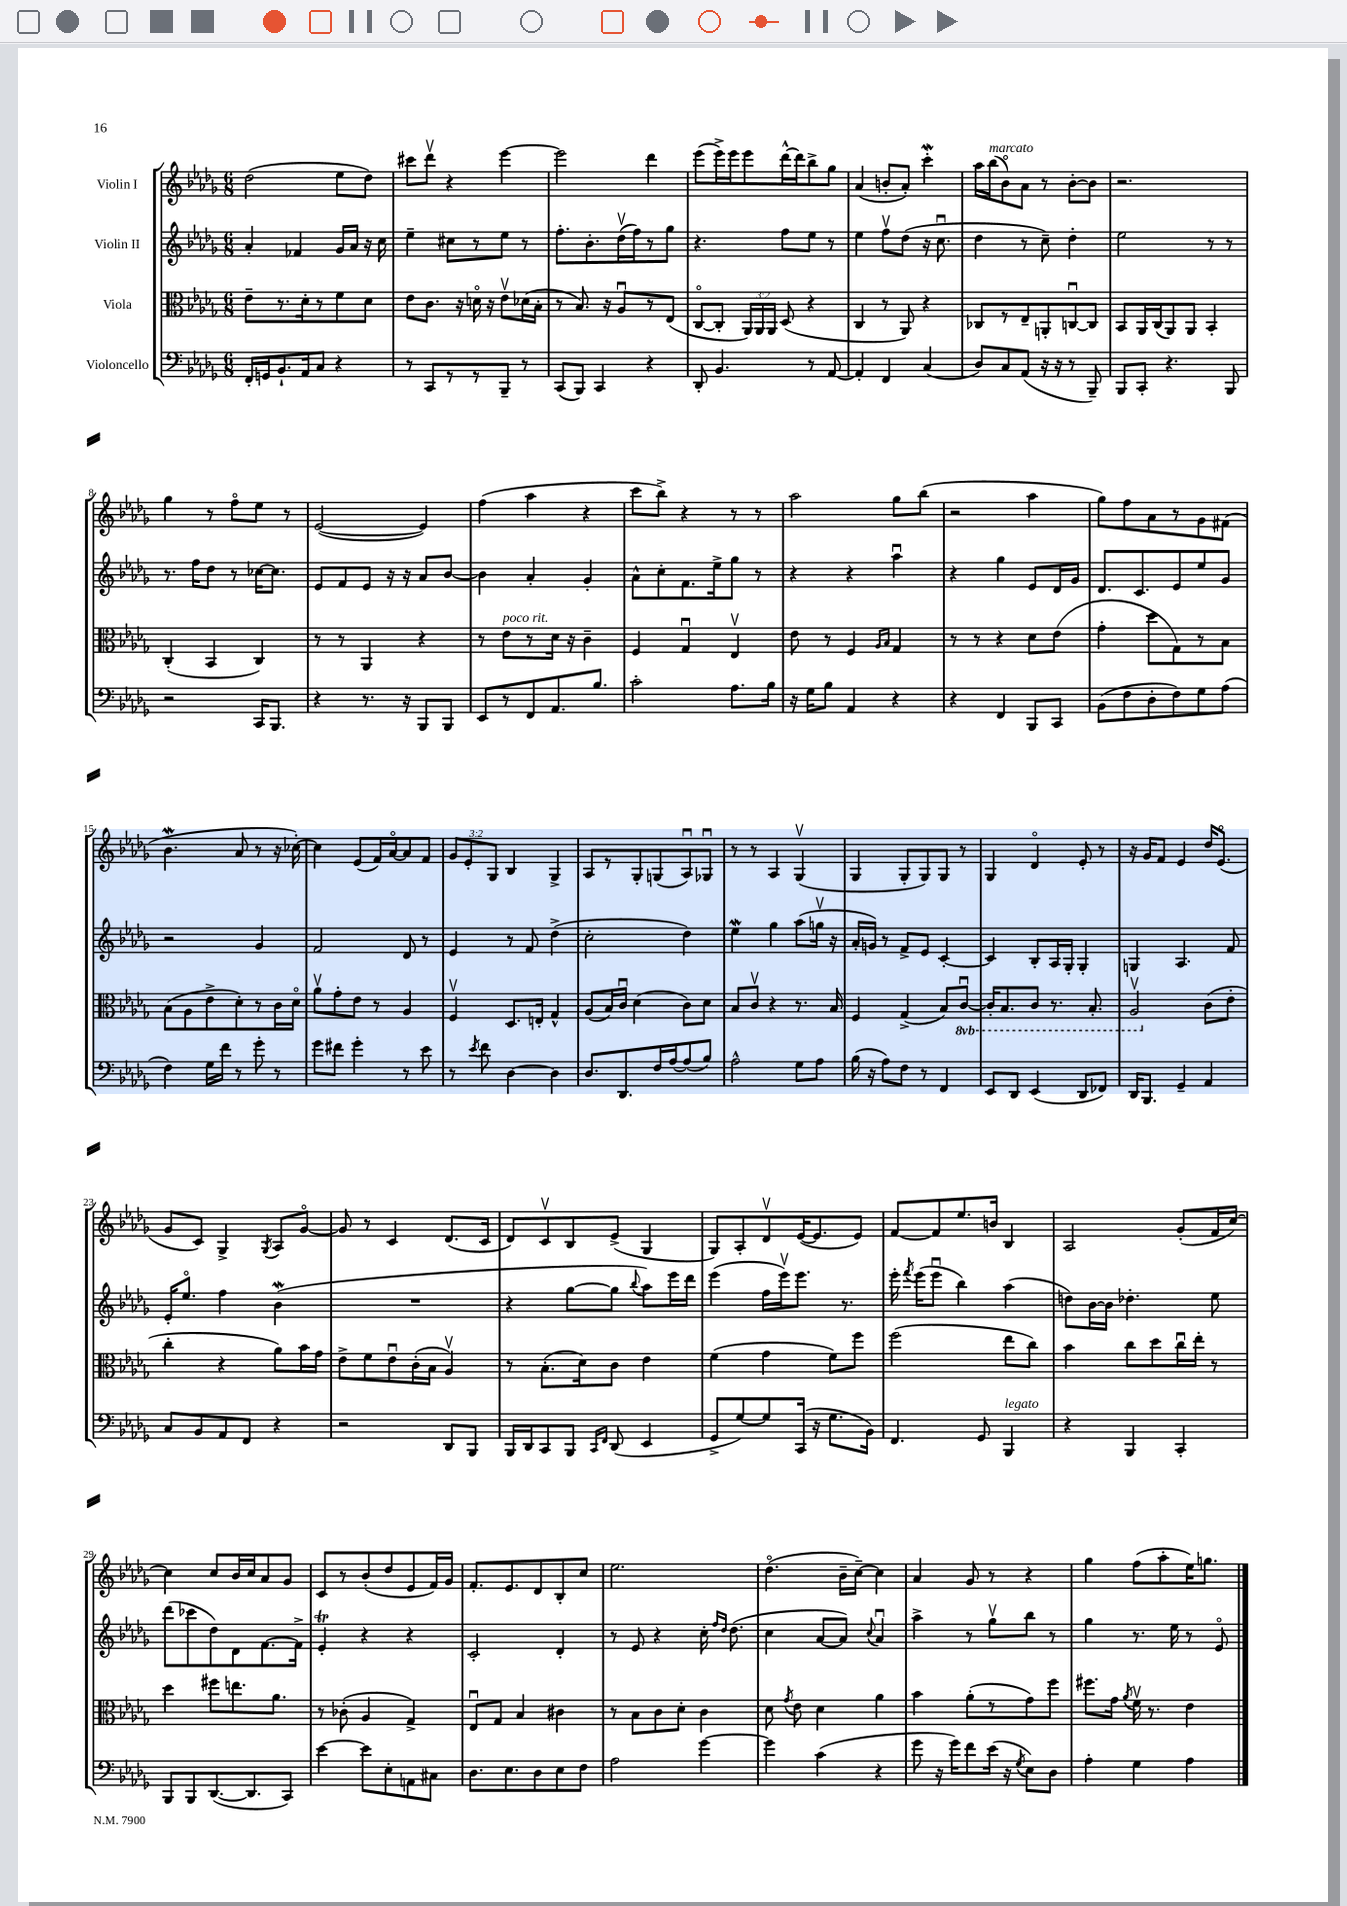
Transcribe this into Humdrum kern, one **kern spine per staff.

**kern	**kern	**kern	**kern
*part4	*part3	*part2	*part1
*staff4	*staff3	*staff2	*staff1
*I"Violoncello	*I"Viola	*I"Violin II	*I"Violin I
*clefF4	*clefC3	*clefG2	*clefG2
*k[b-e-a-d-g-]	*k[b-e-a-d-g-]	*k[b-e-a-d-g-]	*k[b-e-a-d-g-]
*M6/8	*M6/8	*M6/8	*M6/8
=1	=1	=1	=1
16FF'/LL	8e-~\L	4a-'/	(2dd-\
16GGn/J	.	.	.
8.BB-`/	8.r	.	.
.	.	4f-X/	.
16AA-/k	16d-'\k	.	.
8C/J	8r	.	.
4r	8f\	16g-/LL	8ee-\L
.	.	16a-/JJ	.
.	8d-\J	16r	8dd-\J)
.	.	16cc\	.
=2	=2	=2	=2
8r	8e-\L	4ee-~\	8ccc#X\L
8CC/L	8.c\J	.	8ddd-v\J
8r	.	8cc#X\L	4r
.	16r	.	.
8r	16dn\	8r	.
.	16r	.	.
8BBB-~/J	8e-v\L	8ee-\J	[4eee-\
8r	(16d-X\L	8r	.
.	16B-'\JJ	.	.
=3	=3	=3	=3
(8CC/L	8r	8.ff'\L	2eee-\]
8BBB-/J)	8.B-/)	.	.
.	.	8.b-'\	.
4CC/	.	.	.
.	16r	.	.
.	8A-u/L	(16dd-v\L	.
.	.	16ff\J)	.
4r	8r	8r	4ddd-\
.	(8E-/J	8gg-\J	.
=4	=4	=4	=4
8DD-'/	[8C/L	4.r	(8eee-\L
4.BB-/	8C'/J]	.	16eee-^\L)
.	.	.	16eee-\J
.	24AA-/LL)	.	8eee-\
.	24AA-/	.	.
.	24AA-/JJ	.	.
.	(8D-/	8ff\L	[16ddd-^^\L
.	.	.	16ddd-\J]
8r	4r	8ee-\J	8bb-^\
[8AA-/	.	8r	8gg-\J
=5	=5	=5	=5
4AA-'/]	4C/	4ee-\	(4a-/
4FF/	8r	8ffv\L	8bn'/L
.	8AA-/)	(8dd-\J	8a-'/J)
(4C/	4r	16r	4cccW'\
.	.	8.ccu\	.
=6	=6	=6	=6
8D-/L)	8C-X/L	4dd-\	16aa-\LL
!	!	!	!LO:TX:a:i:t=marcato
.	.	.	(16bb-\J
8C/	8r	.	8b-\)
(8AA-/J	8E-~/	8r	8a-\J
16r	8AAn'/	8cc~\)	8r
16r	.	.	.
8r	[8Cnu/	4dd-'\	[8b-'\L
8BBB-~/)	8C/J]	.	8b-\J]
=7	=7	=7	=7
8BBB-/L	8BB-/L	2ee-\	2.r
8CC'/J	16AA-/L	.	.
.	(16C/J	.	.
4.r	8AA-/)	.	.
.	8AA-/J	.	.
.	4BB-'/	8r	.
8BBB-/	.	8r	.
!!LO:LB:g=z
=8	=8	=8	=8
2r	(4C'/	8.r	4gg-\
.	.	16ff\KL	.
.	4BB-/	8dd-\J	8r
.	.	8r	8ff\L
16CC/KL	4C/)	[16cc-X\KL	8ee-\J
8.BBB-/J	.	8.cc-\J]	.
.	.	.	8r
=9	=9	=9	=9
4r	8r	8e-/L	([2e-/
.	8r	8f/	.
8.r	4AA-/	8e-/J	.
.	.	16r	.
16r	.	16r	.
8BBB-/L	4r	8a-/L	4e-/])
8BBB-/J	.	[8b-/J	.
=10	=10	=10	=10
8EE-/L	8r	4b-\]	(4ff\
!	!LO:TX:a:i:t=poco rit.	!	!
8r	8e-\L	.	.
8FF/	8r	4a-'/	4aa-\
8.AA-/	16d-\Jk	.	.
.	16r	.	.
.	4c~\	4g-'/	4r
8.B-/J	.	.	.
=11	=11	=11	=11
2c'\	4F/	8a-^^\L	8ccc\L
.	.	8cc'\	8bb-^\J)
.	4G-u/	8.f\	4r
.	.	16ee-^\k	.
8.A-\L	4E-v/	8gg-\J	8r
.	.	8r	8r
16B-\Jk	.	.	.
=12	=12	=12	=12
16r	8e-\	4r	2aa-\
16G-\KL	.	.	.
8B-\J	8r	.	.
4AA-/	4F/	4r	.
.	16qqA-/LL	.	.
.	16qqB-/JJ	.	.
4r	4G-/	4aa-u\	8gg-\L
.	.	.	(8bb-\J
=13	=13	=13	=13
4r	8r	4r	2r
.	8r	.	.
4FF/	4r	4gg-\	.
8BBB-/L	8d-\L	8e-/L	4aa-\
8CC/J	(8e-\J	16d-/L	.
.	.	16g-/JJ	.
=14	=14	=14	=14
(8BB-\L	4g-'\	8.d-/L	8gg-\L)
8F\	.	.	8ff\
.	.	8.c/	.
8D-'\	8dd-\L	.	8a-\
8F\)	8G-\)	8e-/	8r
8G-\	8r	8ee-/	8g-\
(8A-\J	8B-\J	8g-/J	(8f#X\J
!!LO:LB:g=z
=15	=15	=15	=15
4F\)	(8B-\L	2r	4.b-W\
.	8A-\	.	.
16G-\LL	8e-^\	.	.
16f\JJ	.	.	.
8r	8d-'\)	.	8a-/
8g-'\	8r	4g-/	8r
8r	16c\L	.	16r
.	16d-\JJ	.	[16cc-X'\)
=16	=16	=16	=16
8g-\L	8a-v\L	2f/	4cc-\]
8f#X\J	8g-'\	.	.
4g-'\	8e-\J	.	(8e-/L
.	8r	.	16f/L)
.	.	.	[16a-/J
8r	4A-/	8d-/	8a-/]
8e-\	.	8r	8f/J
=17	=17	=17	=17
8r	4Fv/	4e-/	12g-/L
.	.	.	12e-'/
8qe-/	.	.	.
8f\	.	.	.
.	.	.	12G-/J
[4D-\	8.D-/L	8r	4B-/
.	.	8f/	.
.	16En'/Jk	.	.
4D-\]	4G-^^/	(4dd-^\	4G-^/
=18	=18	=18	=18
8.D-/L	(8A-/L	2cc'\	8A-/L
.	16B-/L)	.	8r
8.DD-/	16cu/JJ	.	.
.	(4d-\	.	8G-'/
16F/L	.	.	(8Gn/
[16A-/J	.	.	.
(8A-/]	8c\L)	4dd-\)	8A-u/)
8B-/J)	8d-\J	.	8G-Xu/J
=19	=19	=19	=19
2A-^^\	8B-/L	4ee-W\	8r
.	8cv/J	.	8r
.	4r	4gg-\	4A-/
8G-\L	8.r	(8aa-\L	(4G-v/
8A-\J	.	16ggnv\Jk	.
.	16B-/	16r	.
=20	=20	=20	=20
(16B-\	4F/	16a-'/LL	4G-/
16r	.	16gn/JJ)	.
8A-\L)	.	8r	.
8F\J	(4G-^/	8f^/L	8G-'/L
8r	.	8e-/J	8G-/)
4FF/	8B-/L)	[4c'/	8G-/J
*	*8ba	*	*
.	[8Cu/J	.	8r
=21	=21	=21	=21
8EE-/L	16C'/KL]	4c/]	4G-/
.	8.BB-/	.	.
8DD-/J	.	.	.
(4EE-/	8C/J	8B-'/L	4d-/
.	8.r	16A-/L	.
.	.	16G-'/JJ	.
8DD-/L	.	4G-'/	8e-'/
.	8.BB-'/	.	.
8FF-X/J)	.	.	8r
=22	=22	=22	=22
16DD-/KL	2AA-v/	4Gn/	16r
8.BBB-/J	.	.	16g-/KL
.	.	.	8f/J
4GG-~/	.	4.A-/	4e-/
*	*X8ba	*	*
4AA-/	(8c\L	.	16dd-/KL
.	.	.	(8.e-/J
.	8e-'\J	8f/	.
!!LO:LB:g=z
=23	=23	=23	=23
8C/L	4cc'\	16e-'/KL	8g-/L
.	.	8.ee-/J	.
8BB-/	.	.	8c/J)
8AA-/	4r	4ff\	4G-^/
8FF/J	.	.	.
.	.	.	8qG-/
4r	8a-\L)	(4b-W\	8A-/L
.	16b-\L	.	[8g-/J
.	16g-\JJ	.	.
=24	=24	=24	=24
2r	8e-^\L	2.r	8g-/]
.	8f\	.	8r
.	8e-u\	.	4c/
.	(16c'\L	.	.
.	16B-\JJ	.	.
8DD-/L	4A-v/)	.	(8.d-/L
8BBB-/J	.	.	.
.	.	.	16c/Jk
=25	=25	=25	=25
16BBB-/LL	8r	4r	8d-/L)
16DD-/J	.	.	.
8CC/	(8.B-'\L	.	8cv/
8BBB-/J	.	[8gg-\L	8B-/
.	16d-\k)	.	.
16qqCC/LL	.	.	.
16qqFF/JJ	.	.	.
(8DD-/	8c\J	8gg-\J]	(8e-^/J
.	.	8qqbb-/	.
4EE-/	4e-\	8aa-\L)	4G-/
.	.	16eee-\L	.
.	.	16ddd-\JJ	.
=26	=26	=26	=26
8GG-^/L	(4f\	(4eee-\	8G-/L)
[8G-/)	.	.	8A-'/
8G-/]	4g-\	16ff\LL	8d-v/
.	.	16eee-v\J)	.
(16CC/Jk	.	8.eee-\J	([16e-/K
16r	.	.	8.e-/]
8.G-\L	8f\L)	.	.
.	.	8.r	.
.	8ff\J	.	8e-/J)
16BB-\Jk)	.	.	.
=27	=27	=27	=27
4.FF/	(2ff\	16eee-'\	[8f/L
.	.	8qfff/	.
.	.	(16eee-\KL	.
.	.	8eee-u\J	8f/]
.	.	4bb-\)	8.ee-/
8GG-/	.	.	.
.	.	.	16bn/Jk
!LO:TX:a:i:t=legato	!	!	!
4BBB-/	8ee-\L	(4aa-\	4B-/
.	8cc\J)	.	.
=28	=28	=28	=28
4r	4b-\	8ddn\L)	2A-/
.	.	[16b-\L	.
.	.	16b-\JJ]	.
4BBB-/	8cc\L	4.dd-X'\	.
.	8dd-\	.	.
4CC'/	16ccu\L	.	(8g-'/L
.	16ee-'\JJ	.	.
.	8r	8ee-\	16f/L
.	.	.	[16cc/JJ)
!!LO:LB:g=z
=29	=29	=29	=29
8BBB-/L	4dd-\	(8ddd-\L	4cc\]
8BBB-/	.	8ccc-X\	.
([8.DD-/	8ff#X\L	8dd-\)	8cc/L
.	8.een\	8d-\	16b-/L
8.DD-/]	.	.	16cc/J
.	.	[8.f\	8a-/
.	8.a-\J	.	.
8CC/J)	.	.	8g-/J
.	.	16f^\Jk]	.
=30	=30	=30	=30
[4e-\	8r	4e-T'/	8c/L
.	(8c-X'\	.	8r
8e-\L]	4A-/	4r	(8b-'/
8E-'\	.	.	8dd-/
8AAn\	4G-^/)	4r	8e-/
8C#X\J	.	.	16f/L)
.	.	.	16g-/JJ
=31	=31	=31	=31
8.D-\L	8E-u/L	2c'/	8.f'/L
.	8G-/J	.	.
8.E-\	.	.	8.e-/
.	4B-/	.	.
8D-\	.	.	8d-/
8E-\	4c#X\	4d-'/	8B-'/
8F\J	.	.	8cc/J
=32	=32	=32	=32
2A-\	8r	8r	2.ee-\
.	8B-\L	8e-/	.
.	8c\	4r	.
.	8d-'\J	.	.
[4g-\	4c\	16cc'\	.
.	.	16qqff/LL	.
.	.	16qqdd-/JJ	.
.	.	(8.dd-\	.
=33	=33	=33	=33
4g-\]	8d-\	4cc\	(4.dd-\
.	8qg-/	.	.
.	8e-\	.	.
(4c\	4d-\	[8a-/L	.
.	.	8a-/J])	16b-~\LL
.	.	.	[16cc~\JJ)
.	.	8qqcc/	.
4r	4a-\	4a-u/	4cc\]
=34	=34	=34	=34
8g-\	4b-\	4aa-^\	4a-/
16r	.	.	.
16g-\KL)	.	.	.
8f\	(8a-'\L	8r	8g-/
(16e-\Jk	8r	8gg-v\L	8r
16r	.	.	.
8qG-/	.	.	.
8E-\L)	8g-\)	8bb-\J	4r
8D-\J	8ff\J	8r	.
=35	=35	=35	=35
4A-'\	8.ff#X\L	4gg-\	4gg-\
.	16g-\Jk	.	.
.	8qa-/	.	.
4G-\	16fv\	8.r	(8ff\L
.	8.r	.	.
.	.	.	8aa-'\
.	.	16ee-\	.
4A-\	4e-\	8r	16ee-\K)
.	.	.	8.ggn\J
.	.	8e-/	.
==	==	==	==
*-	*-	*-	*-
